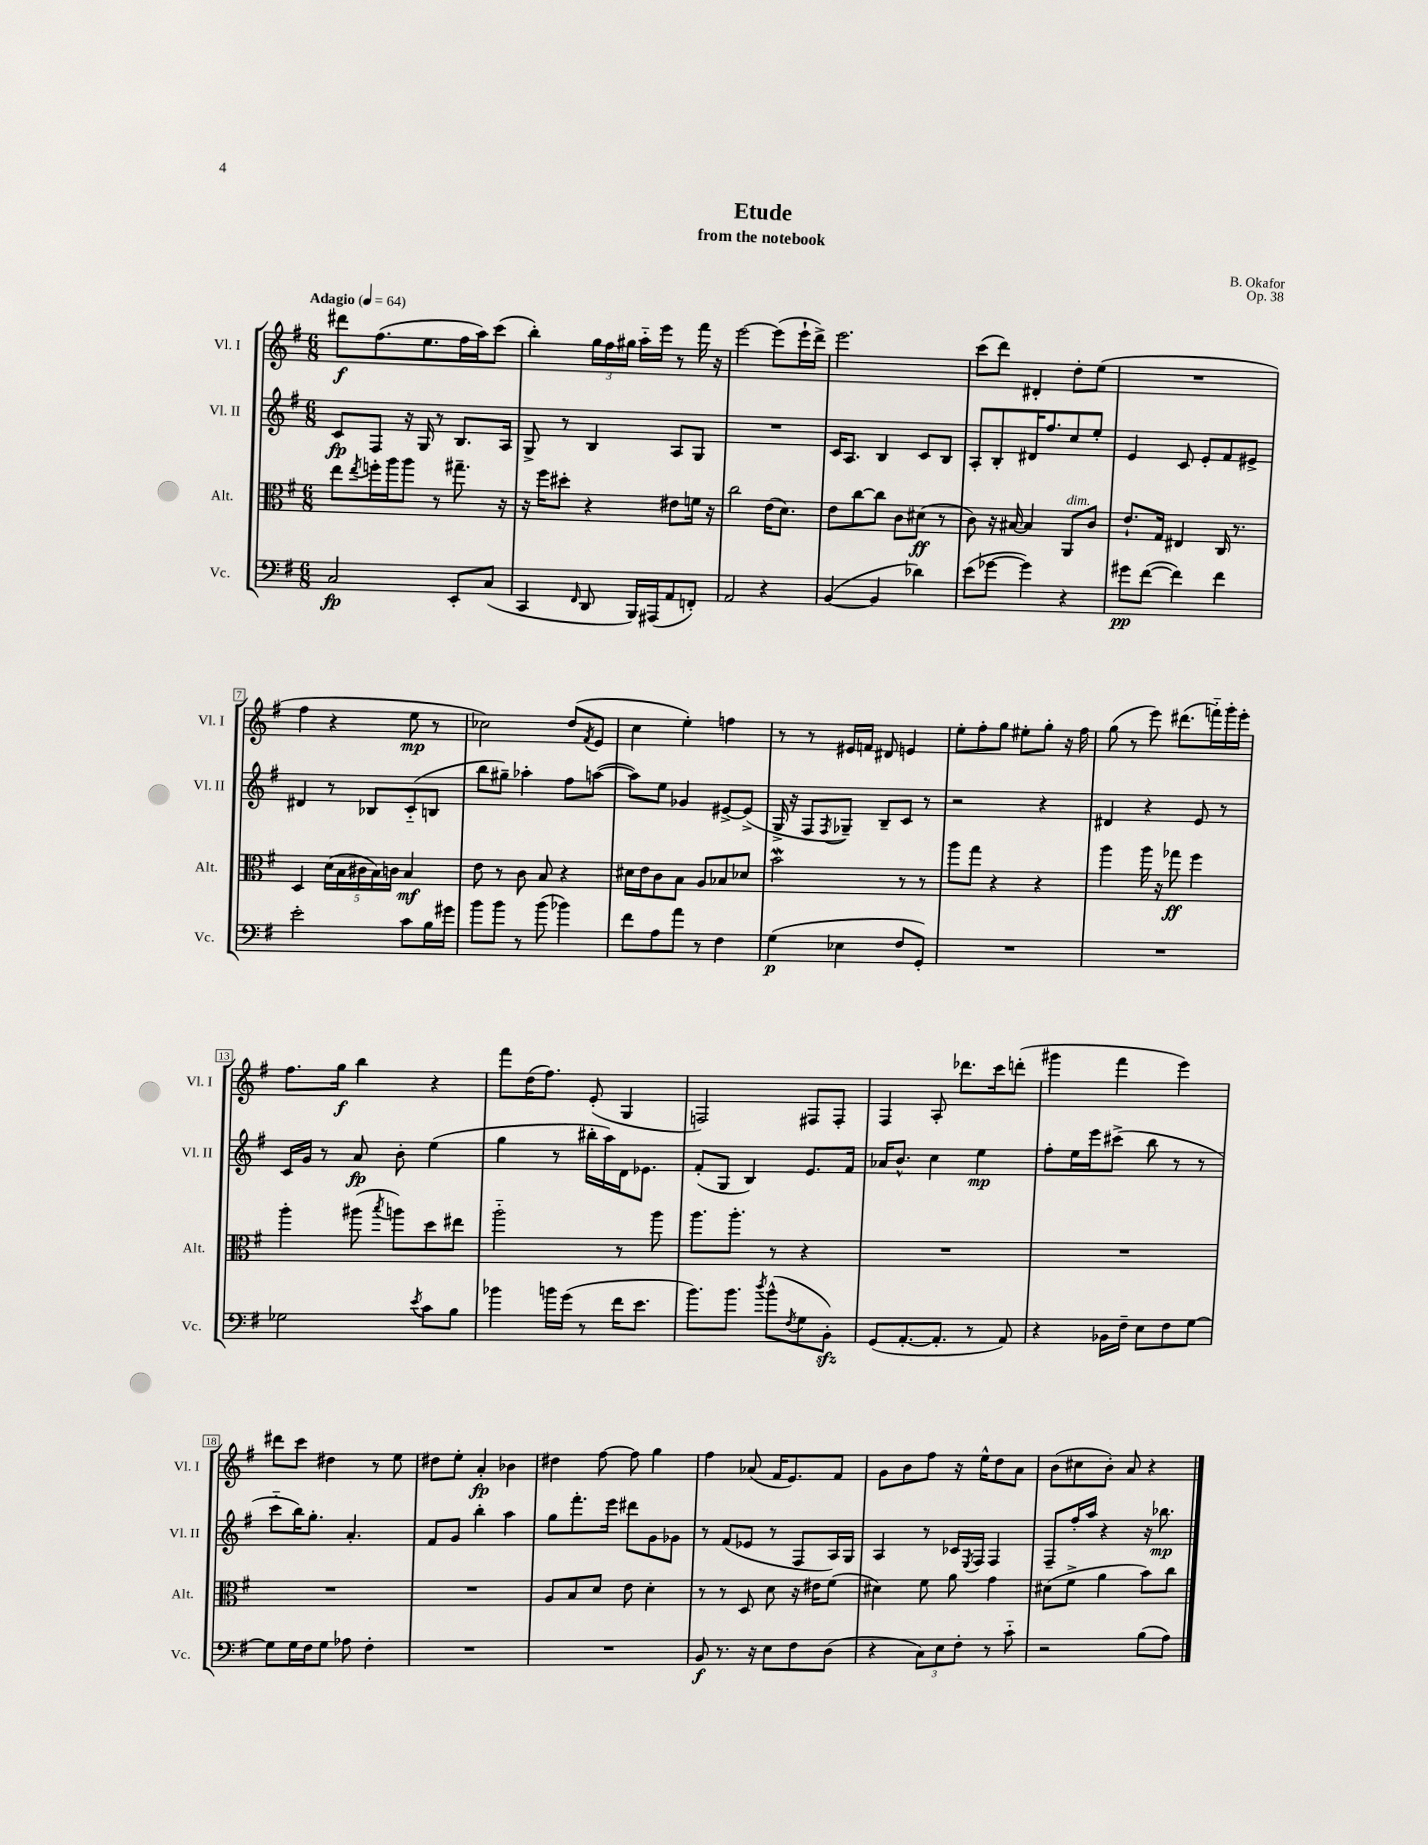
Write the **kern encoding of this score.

**kern	**kern	**kern	**kern
*staff4	*staff3	*staff2	*staff1
*clefF4	*clefC3	*clefG2	*clefG2
*k[f#]	*k[f#]	*k[f#]	*k[f#]
*M6/8	*M6/8	*M6/8	*M6/8
*MM64	*MM64	*MM64	*MM64
2C	8ee	8c	8ddd#
.	8qee	.	.
.	16ff'	8F#	(8.ff#
.	16aa	.	.
.	8aa	16r	.
.	.	16G	8.ee
.	8r	8r	.
8EE'	8.gg#~	8.B	16ff#
.	.	.	16aa)
(8C	.	.	(8ccc
.	16r	16A	.
=	=	=	=
4CC	16r	8G^	4bb')
.	16ff#	.	.
.	8dd#'	8r	.
16qqFF#	.	.	.
8DD	4r	4B	24gg
.	.	.	24ff#
.	.	.	24gg#
16BBB)	.	.	16aa'~
(16AAA#	.	.	16eee
8AA	8e#	8A	8r
8FF')	16f	8G	16fff#
.	16r	.	16r
=	=	=	=
2AA	2cc	2.r	[2eee
4r	(16e	.	(8eee]
.	8.d)	.	.
.	.	.	16eee`
.	.	.	16ddd^)
=	=	=	=
([4BB	8e	16c	2.eee
.	.	8.A	.
.	[8cc	.	.
4BB]	8cc]	4B	.
.	8c	.	.
4d-)	(8d#	8c	.
.	8r	8B	.
=	=	=	=
(8e	8c)	8A'	(8ccc
[8g-	16r	8B'	8ddd)
.	[16B#	.	.
4g-])	4B#]	16d#	4d#'
.	.	8.ff#	.
4r	8AA	8cc	8dd'
.	8c	8ee'	(8ee
=	=	=	=
8g#	8.e`	4e	2.r
([8f#	.	.	.
.	16G	.	.
4f#])	4E#	8c	.
.	.	8e'	.
4f#	16C	8f#	.
.	8.r	.	.
.	.	8e#^	.
=	=	=	=
2e'	4D	4d#	4ff#
.	(20d	8r	4r
.	20B	.	.
.	20c#	.	.
.	.	8B-	.
.	20B)	.	.
.	20c	.	.
8c	4B	(8c'~	8ee
16B	.	8B	8r
16g#	.	.	.
=	=	=	=
8b	8e	8bb	2cc-)
8b	8r	8gg#~)	.
8r	8c	4aa-'	.
(8b	8B	.	.
4b-)	4r	8ff#	(8dd
.	.	.	8qf#
.	.	([8aa	8e
=	=	=	=
8f#	16d#	8aa])	4cc
.	16e	.	.
8A	8c	8ee	.
8a	8B	4g-	4ee')
8r	8A	.	.
4F#	8B-	[8e#^	4ff
.	8d-	(8e#^]	.
=	=	=	=
(4G	2b	16G^	8r
.	.	16r	.
.	.	8F#	8r
.	.	8qF#	.
4E-	.	8G-~)	16e#
.	.	.	16f
.	.	8B~	8d#
8F#	8r	8c	4e
8GG')	8r	8r	.
=	=	=	=
2.r	8aa	2r	8ee'
.	8gg	.	8ff#'
.	4r	.	8gg
.	.	.	8ee#'
.	4r	4r	8gg'
.	.	.	16r
.	.	.	16ff#
=	=	=	=
2.r	4aa	4d#	(8gg
.	.	.	8r
.	16aa	4r	8eee)
.	16r	.	.
.	8gg-	.	(8.ddd#
.	4ff#	8e	.
.	.	.	16fff'~)
.	.	8r	16ggg'
.	.	.	16eee'
=	=	=	=
2G-	4aa'	16c	8.ff#
.	.	16g	.
.	.	8r	.
.	.	.	16gg
.	(8aa#	8a	4bb
.	8qbb	.	.
.	8aa)	8b'	.
8qe	.	.	.
8c	8dd	(4ee	4r
8B	8ee#	.	.
=	=	=	=
4b-	2aa'~	4gg	8fff#
.	.	.	(16dd
.	.	.	8.ff#)
16b	.	8r	.
(16g	.	.	.
8r	.	16bb#'	(8e'
.	.	16aa)	.
16f#	8r	16d	4G
8.e	.	8.e-	.
.	8aa	.	.
=	=	=	=
8.b)	8.aa	(8f#'	2F)
.	.	8G	.
8.b	8.aa'	.	.
.	.	4B)	.
8qdd	.	.	.
(8b^^	8r	.	.
8qF#	.	.	.
8G	4r	8.e	8F#
8BB')	.	.	8F#'
.	.	16f#	.
=	=	=	=
(8GG	2.r	16a-	4F#
.	.	8.b^^	.
[8.AA'	.	.	.
.	.	4cc	8A'
8.AA']	.	.	.
.	.	.	8.ddd-
8r	.	4ee	.
.	.	.	16ccc
8AA)	.	.	(8ddd'
=	=	=	=
4r	2.r	8ff#'	4ggg#
.	.	16ee	.
.	.	16eee	.
16BB-	.	(8ccc#^	4fff#
16F#~	.	.	.
8E	.	8bb	.
8F#	.	8r	4eee)
[8G	.	8r	.
=	=	=	=
8G]	2.r	8ccc'~	8ddd#
16G	.	16bb)	8ccc
16F#	.	8.gg'	.
8G	.	.	4dd#
8A-	.	4.a'	.
4F#'	.	.	8r
.	.	.	8ee
=	=	=	=
2.r	2.r	8f#	8dd#
.	.	8g	8ee'
.	.	4bb'	4a'
.	.	4aa	4b-
=	=	=	=
2.r	8A	8gg	4dd#
.	8B	8.fff#'	.
.	8d	.	[8ff#
.	.	16eee	.
.	8e	8ddd#	8ff#]
.	4d'	8g	4gg
.	.	8g-	.
=	=	=	=
8BB	8r	8r	4ff#
8.r	8r	(8f#	.
.	8D	8e-	(8a-
16r	.	.	.
8E	8d	8r	16f#
.	.	.	8.e)
8F#	16r	8F#	.
.	16e#	.	.
(8D	(8f#	16A)	8f#
.	.	16G	.
=	=	=	=
4r	4d#)	4A	8g
.	.	.	8b
12C)	8f#	8r	8ff#
12E	.	.	.
.	8a	16c-	16r
12F#'	.	.	.
.	.	8qE	.
.	.	16F#	16ee^^
8r	4g	4F#	8dd
8c'~	.	.	8a
=	=	=	=
2r	(8d#	8F#~	(8b
.	8f#^	16ff#'	8cc#
.	.	16aa	.
.	4a	4r	8b')
.	.	.	8a
(8B	8b)	16r	4r
.	.	8.bb-	.
8A)	8cc	.	.
==	==	==	==
*-	*-	*-	*-
